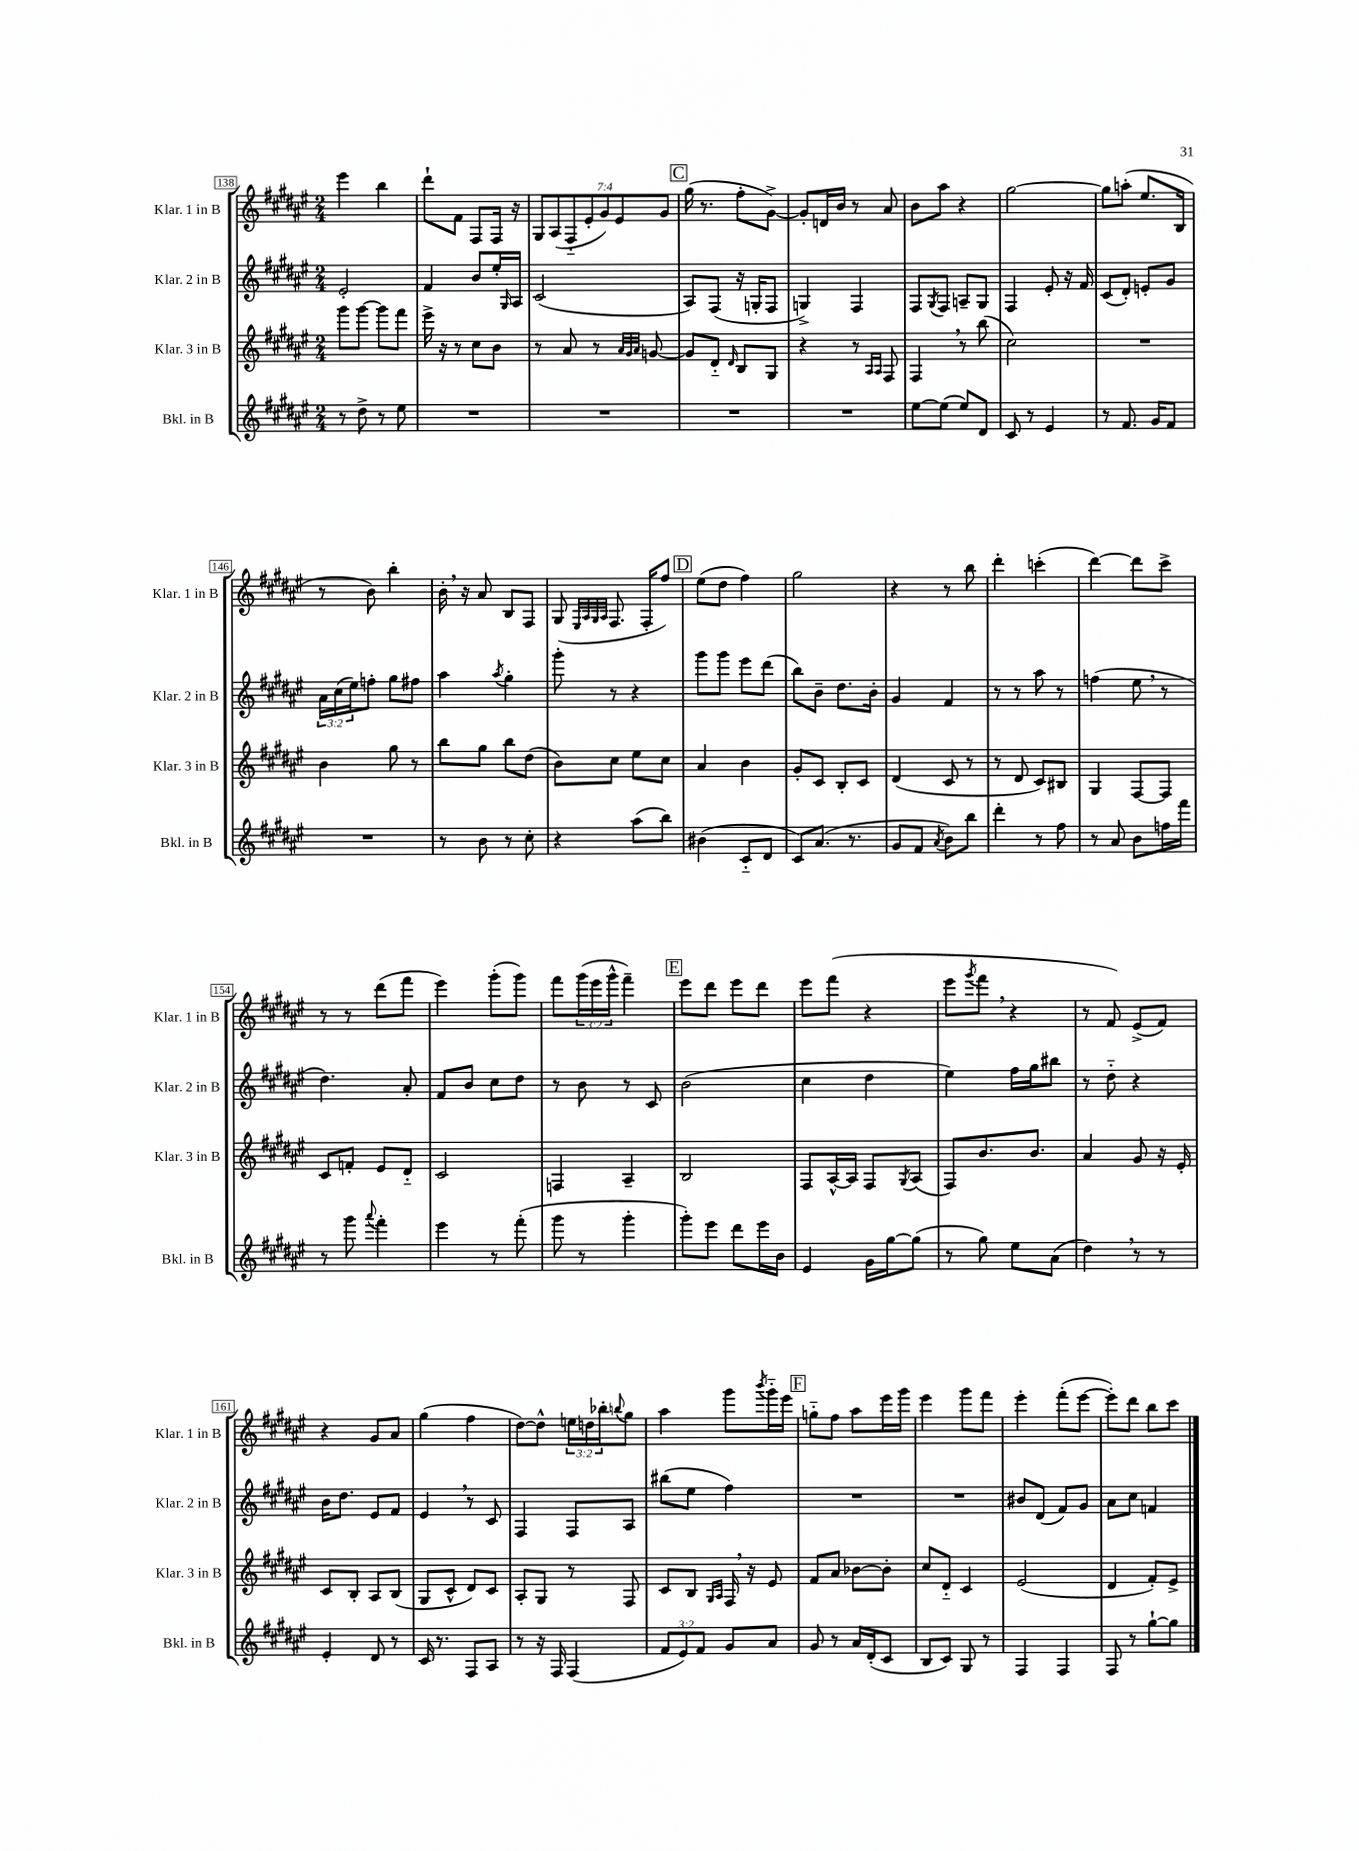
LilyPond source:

<<
\new StaffGroup <<
\new Staff = "s0" \with { instrumentName = "Klar. 1 in B" shortInstrumentName = "Klar. 1 in B" } {
    \clef treble \key fis \major \numericTimeSignature \time 2/4 \override Staff.TupletNumber.text = #tuplet-number::calc-fraction-text
    eis'''4 b''4 |
    dis'''8-! fis'8 fis8 fis16 r16 |
    \tuplet 7/4 { gis8 ais8( fis8-_ eis'8-. gis'8) eis'8 gis'8 } |
    \mark \markup { \box "C" } gis''16( r8. fis''8-. gis'8~->) |
    gis'8-. d'16 b'16 r8 ais'8 |
    b'8 ais''8 r4 |
    gis''2~ |
    gis''8 a''8-.( eis''8. b16 |
    r8 b'8) b''4-. |
    b'16-. \breathe r16 ais'8 b8 fis8 |
    gis8( \grace { eis32 ais32 gis32 ais32 } fis8. fis16-. fis''8) |
    \mark \markup { \box "D" } eis''8( dis''8 fis''4) |
    gis''2 |
    r4 r8 b''8 |
    dis'''4-. c'''4-.( |
    dis'''4~) dis'''8 cis'''8-> |
    r8 r8 dis'''8( fis'''8 |
    eis'''4) gis'''8-.( gis'''8) |
    fis'''8 \tuplet 3/2 { gis'''16( eis'''16 gis'''16-^ } fis'''4--) |
    \mark \markup { \box "E" } eis'''8 dis'''8 eis'''8 dis'''8 |
    eis'''8 fis'''8( r4 |
    eis'''8 \acciaccatura { gis'''8 } fis'''8 \breathe r4 |
    r8 fis'8) eis'8->( fis'8) |
    r4 gis'8 ais'8 |
    gis''4( fis''4 |
    dis''8~) dis''8-^ \tuplet 3/2 { e''16 d''16 bes''16-. } \appoggiatura { b''8 } gis''8 |
    ais''4 gis'''8 \acciaccatura { b'''8 } gis'''16-_ eis'''16 |
    \mark \markup { \box "F" } g''8-_ fis''8 ais''8 eis'''16 gis'''16 |
    eis'''4 gis'''8 fis'''8 |
    eis'''4-. fis'''8-.( eis'''8~ |
    eis'''8-.) dis'''8 b''8 cis'''8 \bar "|." |
}
\new Staff = "s1" \with { instrumentName = "Klar. 2 in B" shortInstrumentName = "Klar. 2 in B" } {
    \clef treble \key fis \major \numericTimeSignature \time 2/4 \override Staff.TupletNumber.text = #tuplet-number::calc-fraction-text
    eis'2-. |
    fis'4 b'8 eis''16-. \grace { gis16 } ais16 |
    cis'2( |
    \mark \markup { \box "C" } ais8) fis8( r16 g16-. fis8 |
    g4->) fis4 |
    fis8 \acciaccatura { gis8 } fis8 a8-- gis8 |
    fis4 eis'8-. r16 fis'16 |
    cis'8( dis'8-.) e'8-. gis'8 |
    \tuplet 3/2 { ais'16 cis''16( eis''16) } f''8-. gis''8 fis''8 |
    ais''4 \acciaccatura { ais''8 } gis''4-. |
    gis'''8-. r8 r4 |
    \mark \markup { \box "D" } gis'''8 gis'''8 eis'''8 dis'''8( |
    b''8) b'8-- dis''8. b'16-. |
    gis'4 fis'4 |
    r8 r8 ais''8 r8 |
    f''4( eis''8 \breathe r8 |
    dis''4.) ais'8-. |
    fis'8 b'8 cis''8 dis''8 |
    r8 b'8 r8 cis'8 |
    \mark \markup { \box "E" } b'2( |
    cis''4 dis''4 |
    eis''4) fis''16 gis''16 bis''8 |
    r8 dis''8-_ r4 |
    b'16 dis''8. eis'8 fis'8 |
    eis'4 \breathe r8 cis'8 |
    fis4 fis8 ais8 |
    bis''8( eis''8 fis''4) |
    \mark \markup { \box "F" } R2 |
    R2 |
    bis'8 dis'8( fis'8) gis'8 |
    ais'8 cis''8 f'4 \bar "|." |
}
\new Staff = "s2" \with { instrumentName = "Klar. 3 in B" shortInstrumentName = "Klar. 3 in B" } {
    \clef treble \key fis \major \numericTimeSignature \time 2/4
    gis'''8 gis'''8~ gis'''8 fis'''8 |
    eis'''16-> r16 r8 cis''8 b'8 |
    r8 ais'8 r8 \grace { ais'32 gis'32 ais'32 } g'8~ |
    \mark \markup { \box "C" } g'8 dis'8-_ \grace { dis'16 } b8 gis8 |
    r4 r8 \grace { ais16 ais16 } fis8 |
    fis4 \breathe r8 b''8( |
    cis''2) |
    R2 |
    b'4 gis''8 r8 |
    b''8 gis''8 b''8 dis''8( |
    b'8) cis''8 eis''8 cis''8 |
    \mark \markup { \box "D" } ais'4 b'4 |
    gis'8-. cis'8 b8-. cis'8 |
    dis'4( cis'8 r8 |
    r8 dis'8 cis'8) bis8 |
    gis4 fis8~ fis8 |
    cis'8 f'8-. eis'8 dis'8-_ |
    cis'2 |
    f4 ais4-- |
    \mark \markup { \box "E" } b2 |
    fis8 ais16~-^ ais16 fis8 \acciaccatura { gis8 } ais8( |
    fis8) b'8. b'8. |
    ais'4 gis'8 r16 eis'16-. |
    cis'8 b8-. ais8 b8( |
    gis8 cis'8-^ dis'8) cis'8 |
    ais8-. gis8 r8 fis8 |
    cis'8 b8 \grace { gis16 ais16 } fis16 \breathe r16 eis'8 |
    \mark \markup { \box "F" } fis'8 ais'8 bes'8~ bes'8-. |
    cis''8 dis'8-_ cis'4 |
    eis'2( |
    dis'4 fis'8-.) eis'8-> \bar "|." |
}
\new Staff = "s3" \with { instrumentName = "Bkl. in B" shortInstrumentName = "Bkl. in B" } {
    \clef treble \key fis \major \numericTimeSignature \time 2/4 \override Staff.TupletNumber.text = #tuplet-number::calc-fraction-text
    r8 dis''8-> r8 eis''8 |
    R2 |
    R2 |
    \mark \markup { \box "C" } R2 |
    R2 |
    eis''8~ eis''8( eis''8) dis'8 |
    cis'8 r8 eis'4 |
    r8 fis'8. gis'16 fis'8 |
    R2 |
    r8 b'8 r8 cis''8-. |
    r4 ais''8( b''8) |
    \mark \markup { \box "D" } bis'4( cis'8-_ dis'8 |
    cis'8) ais'8.( r8. |
    gis'8 fis'8 \acciaccatura { ais'8 } b'8) b''8 |
    dis'''4-. r8 fis''8 |
    r8 ais'8 b'8 f''16 fis'''16 |
    r8 gis'''8 \appoggiatura { ais'''8 } fis'''4-. |
    eis'''4 r8 fis'''8-.( |
    gis'''8 r8 gis'''4-. |
    \mark \markup { \box "E" } gis'''8-.) eis'''8 dis'''8 eis'''16 b'16 |
    eis'4 gis'16 gis''16~ gis''8( |
    r8 gis''8) eis''8 ais'8( |
    dis''4) \breathe r8 r8 |
    eis'4-. dis'8 r8 |
    cis'16 r8. fis8 ais8 |
    r8 r16 fis16 fis4( |
    \tuplet 3/2 { fis'8 eis'8) fis'8 } gis'8 ais'8 |
    \mark \markup { \box "F" } gis'8 r8 ais'16 dis'16-.( cis'8 |
    b8 cis'8) gis8 r8 |
    fis4 fis4 |
    fis8 r8 gis''8~-! gis''8 \bar "|." |
}
>>
>>
\layout { \context { \Score currentBarNumber = #138 \override BarNumber.stencil = #(make-stencil-boxer 0.1 0.3 ly:text-interface::print) } }
